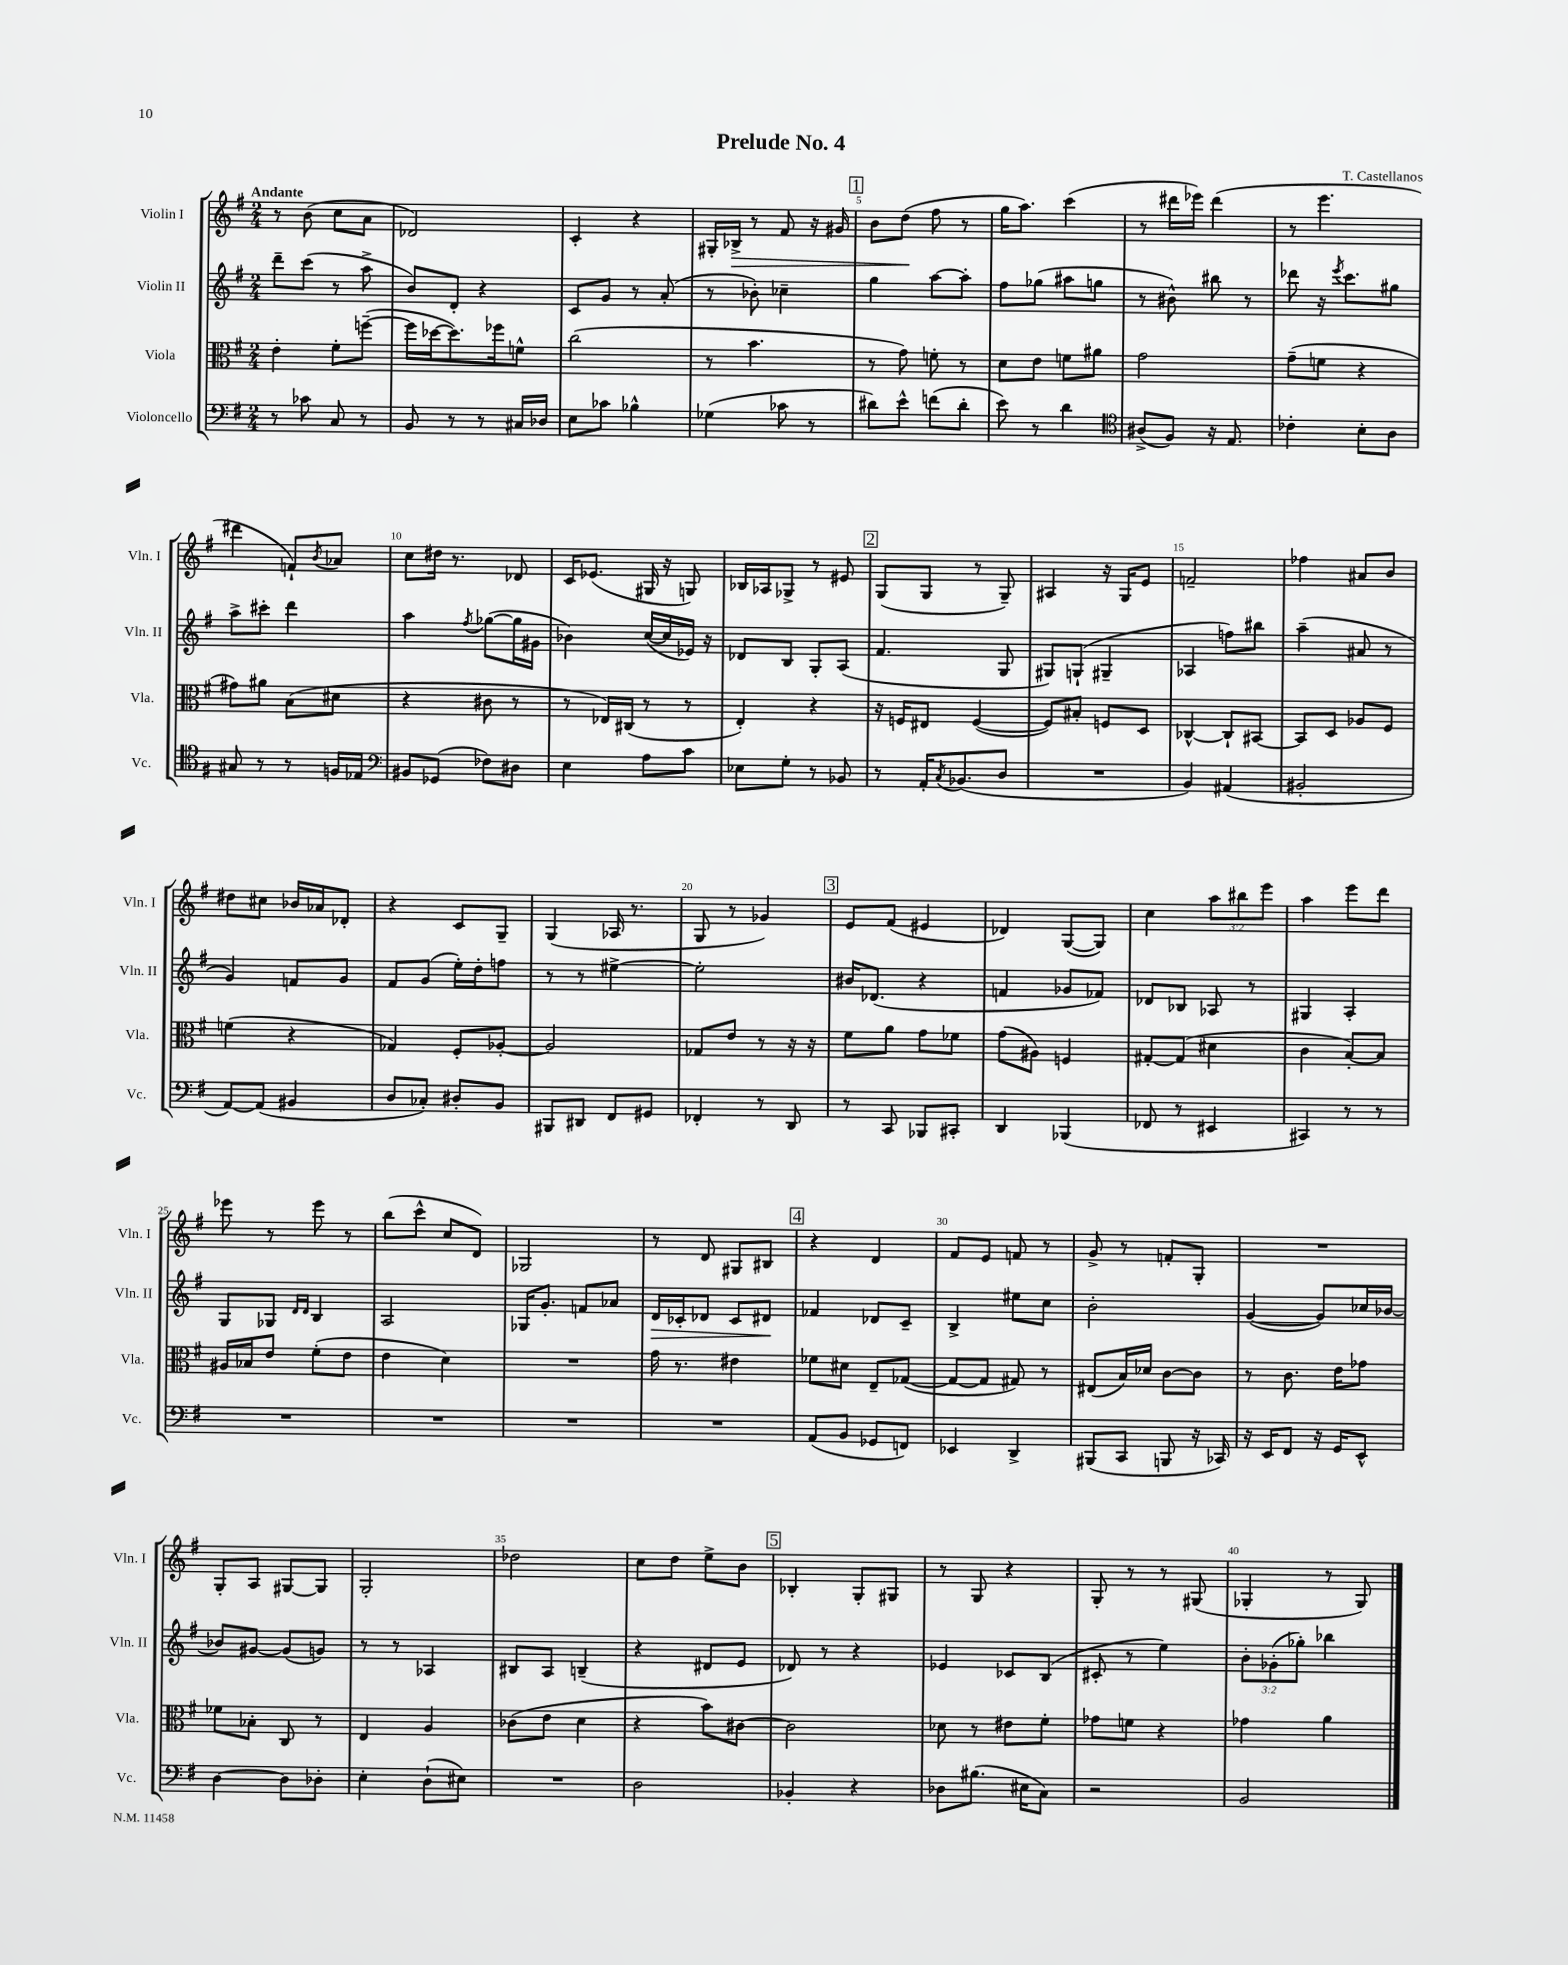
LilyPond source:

\header { title = "Prelude No. 4" composer = "T. Castellanos" }
<<
\new StaffGroup <<
\new Staff = "s0" \with { instrumentName = "Violin I" shortInstrumentName = "Vln. I" } {
    \clef treble \key g \major \numericTimeSignature \time 2/4 \override Staff.TupletNumber.text = #tuplet-number::calc-fraction-text \tempo "Andante"
    r8 b'8( c''8 a'8 |
    des'2) |
    c'4-. r4 |
    gis16-. bes16->\> r8 fis'8 r16 gis'16 |
    \mark \markup { \box "1" } b'8 d''8\!( fis''8 r8 |
    g''16 a''8.) c'''4( |
    r8 dis'''16 ees'''16) dis'''4( |
    r8 e'''4. |
    dis'''4 f'8-!) \acciaccatura { b'8 } aes'8 |
    c''8 dis''16 r8. des'8 |
    c'16 ees'8.( gis16 r16 g8) |
    bes16 aes16 ges8-> r8 eis'8 |
    \mark \markup { \box "2" } g8( g8 r8 g8--) |
    ais4 r16 g16 e'8 |
    f'2-- |
    fes''4 ais'8 b'8 |
    dis''8 cis''8 bes'16 aes'16 des'8-. |
    r4 c'8 g8-- |
    g4( aes16 r8. |
    g8 r8 ges'4) |
    \mark \markup { \box "3" } e'8 fis'8( eis'4 |
    des'4) g8~( g8) |
    c''4 \tuplet 3/2 { a''8 bis''8 e'''8 } |
    a''4 e'''8 d'''8 |
    ees'''8 r8 ees'''8 r8 |
    b''8( c'''8-^ c''8 d'8) |
    ges2 |
    r8 d'8 gis8 bis8 |
    \mark \markup { \box "4" } r4 d'4 |
    fis'8 e'8 f'8 r8 |
    g'8-> r8 f'8-. g8-. |
    R2 |
    g8-. a8 gis8~ gis8 |
    g2-. |
    des''2 |
    c''8 d''8 e''8-> b'8 |
    \mark \markup { \box "5" } bes4-. g8-. gis8 |
    r8 g8 r4 |
    g8-. r8 r8 gis8( |
    ges4-. r8 ges8) \bar "|." |
}
\new Staff = "s1" \with { instrumentName = "Violin II" shortInstrumentName = "Vln. II" } {
    \clef treble \key g \major \numericTimeSignature \time 2/4 \override Staff.TupletNumber.text = #tuplet-number::calc-fraction-text
    d'''8-- c'''8( r8 a''8-> |
    b'8) d'8-. r4 |
    c'8 g'8 r8 a'8-.( |
    r8 bes'8-.) ces''4-- |
    \mark \markup { \box "1" } g''4 a''8~ a''8-. |
    fis''8 ges''8( ais''8 g''8 |
    r8 bis'8-^) bis''8 r8 |
    des'''8 r16 \acciaccatura { e'''8 } c'''8. gis''8 |
    a''8-> cis'''8-. d'''4 |
    a''4 \acciaccatura { fis''8 } ges''8~( ges''16 gis'16 |
    bes'4) c''16~( c''16 ees'16) r16 |
    des'8 b8 g8-. a8( |
    \mark \markup { \box "2" } fis'4. g8 |
    gis8) g8-!( gis4-- |
    aes4 f''8) bis''8 |
    a''4--( ais'8 r8 |
    g'4) f'8 g'8 |
    fis'8 g'8( e''16-.) d''16-. f''8 |
    r8 r8 eis''4~-> |
    eis''2-. |
    \mark \markup { \box "3" } bis'16 des'8.( r4 |
    f'4 ges'8 fes'8) |
    des'8 bes8 aes8 r8 |
    gis4 a4-. |
    g8 ges8 \grace { d'16 d'16 } b4 |
    a2 |
    ges16 g'8.-. f'8 aes'8 |
    d'16\> ces'16-. des'8 ces'8 dis'8\! |
    \mark \markup { \box "4" } fes'4 des'8 c'8-- |
    b4-> eis''8 c''8 |
    b'2-. |
    g'4~( g'8) ces''16 bes'16~ |
    bes'8 gis'8~ gis'8( g'8) |
    r8 r8 aes4 |
    bis8 a8 b4--( |
    r4 dis'8 e'8 |
    \mark \markup { \box "5" } des'8) r8 r4 |
    ees'4 ces'8 b8( |
    cis'8-. r8 e''4) |
    \tuplet 3/2 { b'8-. ges'8-.( ges''8-.) } bes''4 \bar "|." |
}
\new Staff = "s2" \with { instrumentName = "Viola" shortInstrumentName = "Vla." } {
    \clef alto \key g \major \numericTimeSignature \time 2/4
    e'4-. fis'8-. f''8~--( |
    f''16 des''16~ des''8.) fes''16 f'8-^ |
    c''2( |
    r8 b'4. |
    \mark \markup { \box "1" } r8 g'8) f'8-. r8 |
    d'8 e'8 f'8 ais'8 |
    g'2 |
    g'8--( f'8 r4 |
    gis'8) ais'8 b8( dis'8 |
    r4 cis'8 r8 |
    r8 ees16) cis16( r8 r8 |
    e4-.) r4 |
    \mark \markup { \box "2" } r16 f16 eis8 f4~( |
    f8) bis8-. f8 d8 |
    ces4~-^ ces8-! bis,8~ |
    bis,8 d8 aes8 fis8 |
    f'4( r4 |
    ges4) fis8-. aes8~-. |
    aes2 |
    ges8 e'8 r8 r16 r16 |
    \mark \markup { \box "3" } fis'8 a'8 g'8 fes'8 |
    g'8( ais8) f4 |
    gis8~-. gis8( dis'4 |
    c'4 b8~-.) b8 |
    ais16 bes16 e'8 fis'8-.( e'8 |
    e'4 d'4) |
    R2 |
    g'16 r8. eis'4 |
    \mark \markup { \box "4" } fes'8 dis'8 e8-- ges8~( |
    ges8~ ges8 gis8) r8 |
    eis8( b16) des'16 c'8~ c'8 |
    r8 c'8. e'16 ges'8 |
    fes'8 bes8-. c8 r8 |
    e4 a4 |
    ces'8( e'8 d'4 |
    r4 b'8) cis'8~ |
    \mark \markup { \box "5" } cis'2 |
    des'8 r8 eis'8 fis'8-. |
    ges'8 f'8 r4 |
    ges'4 a'4 \bar "|." |
}
\new Staff = "s3" \with { instrumentName = "Violoncello" shortInstrumentName = "Vc." } {
    \clef bass \key g \major \numericTimeSignature \time 2/4
    r8 ces'8 c8 r8 |
    b,8 r8 r8 cis16 des16 |
    e8 ces'8 bes4-^ |
    ges4( ces'8 r8 |
    \mark \markup { \box "1" } dis'8) e'8-^ f'8( dis'8-. |
    e'8) r8 d'4 |
    \clef tenor ais8->( fis8) r16 e8. |
    ces'4-. b8-. a8 |
    gis8 r8 r8 f16 ees16 |
    \clef bass bis,8 ges,8( fes8) dis8 |
    e4 a8 c'8 |
    ees8 g8-. r8 bes,8 |
    \mark \markup { \box "2" } r8 a,16-. \acciaccatura { c8 } bes,8.( d8 |
    R2 |
    b,4) ais,4( |
    bis,2-. |
    a,8~) a,8( bis,4 |
    d8 ces8-.) dis8-. b,8 |
    bis,,8 dis,8 fis,8 gis,8 |
    fes,4-. r8 d,8 |
    \mark \markup { \box "3" } r8 c,8 bes,,8 cis,8-. |
    d,4 bes,,4( |
    fes,8 r8 eis,4 |
    cis,4) r8 r8 |
    R2 |
    R2 |
    R2 |
    R2 |
    \mark \markup { \box "4" } a,8( b,8 ges,8 f,8) |
    ees,4 d,4-> |
    bis,,8( c,8 b,,8 r16 ces,16) |
    r16 e,16 fis,8 r16 g,16 e,8-^ |
    d4~ d8 des8-. |
    e4-. d8-!( eis8) |
    R2 |
    d2 |
    \mark \markup { \box "5" } bes,4-. r4 |
    des8 bis8.( eis16 c8) |
    r2 |
    b,2 \bar "|." |
}
>>
>>
\layout { \context { \Score \override BarNumber.break-visibility = ##(#f #t #t) barNumberVisibility = #(every-nth-bar-number-visible 5) } }
